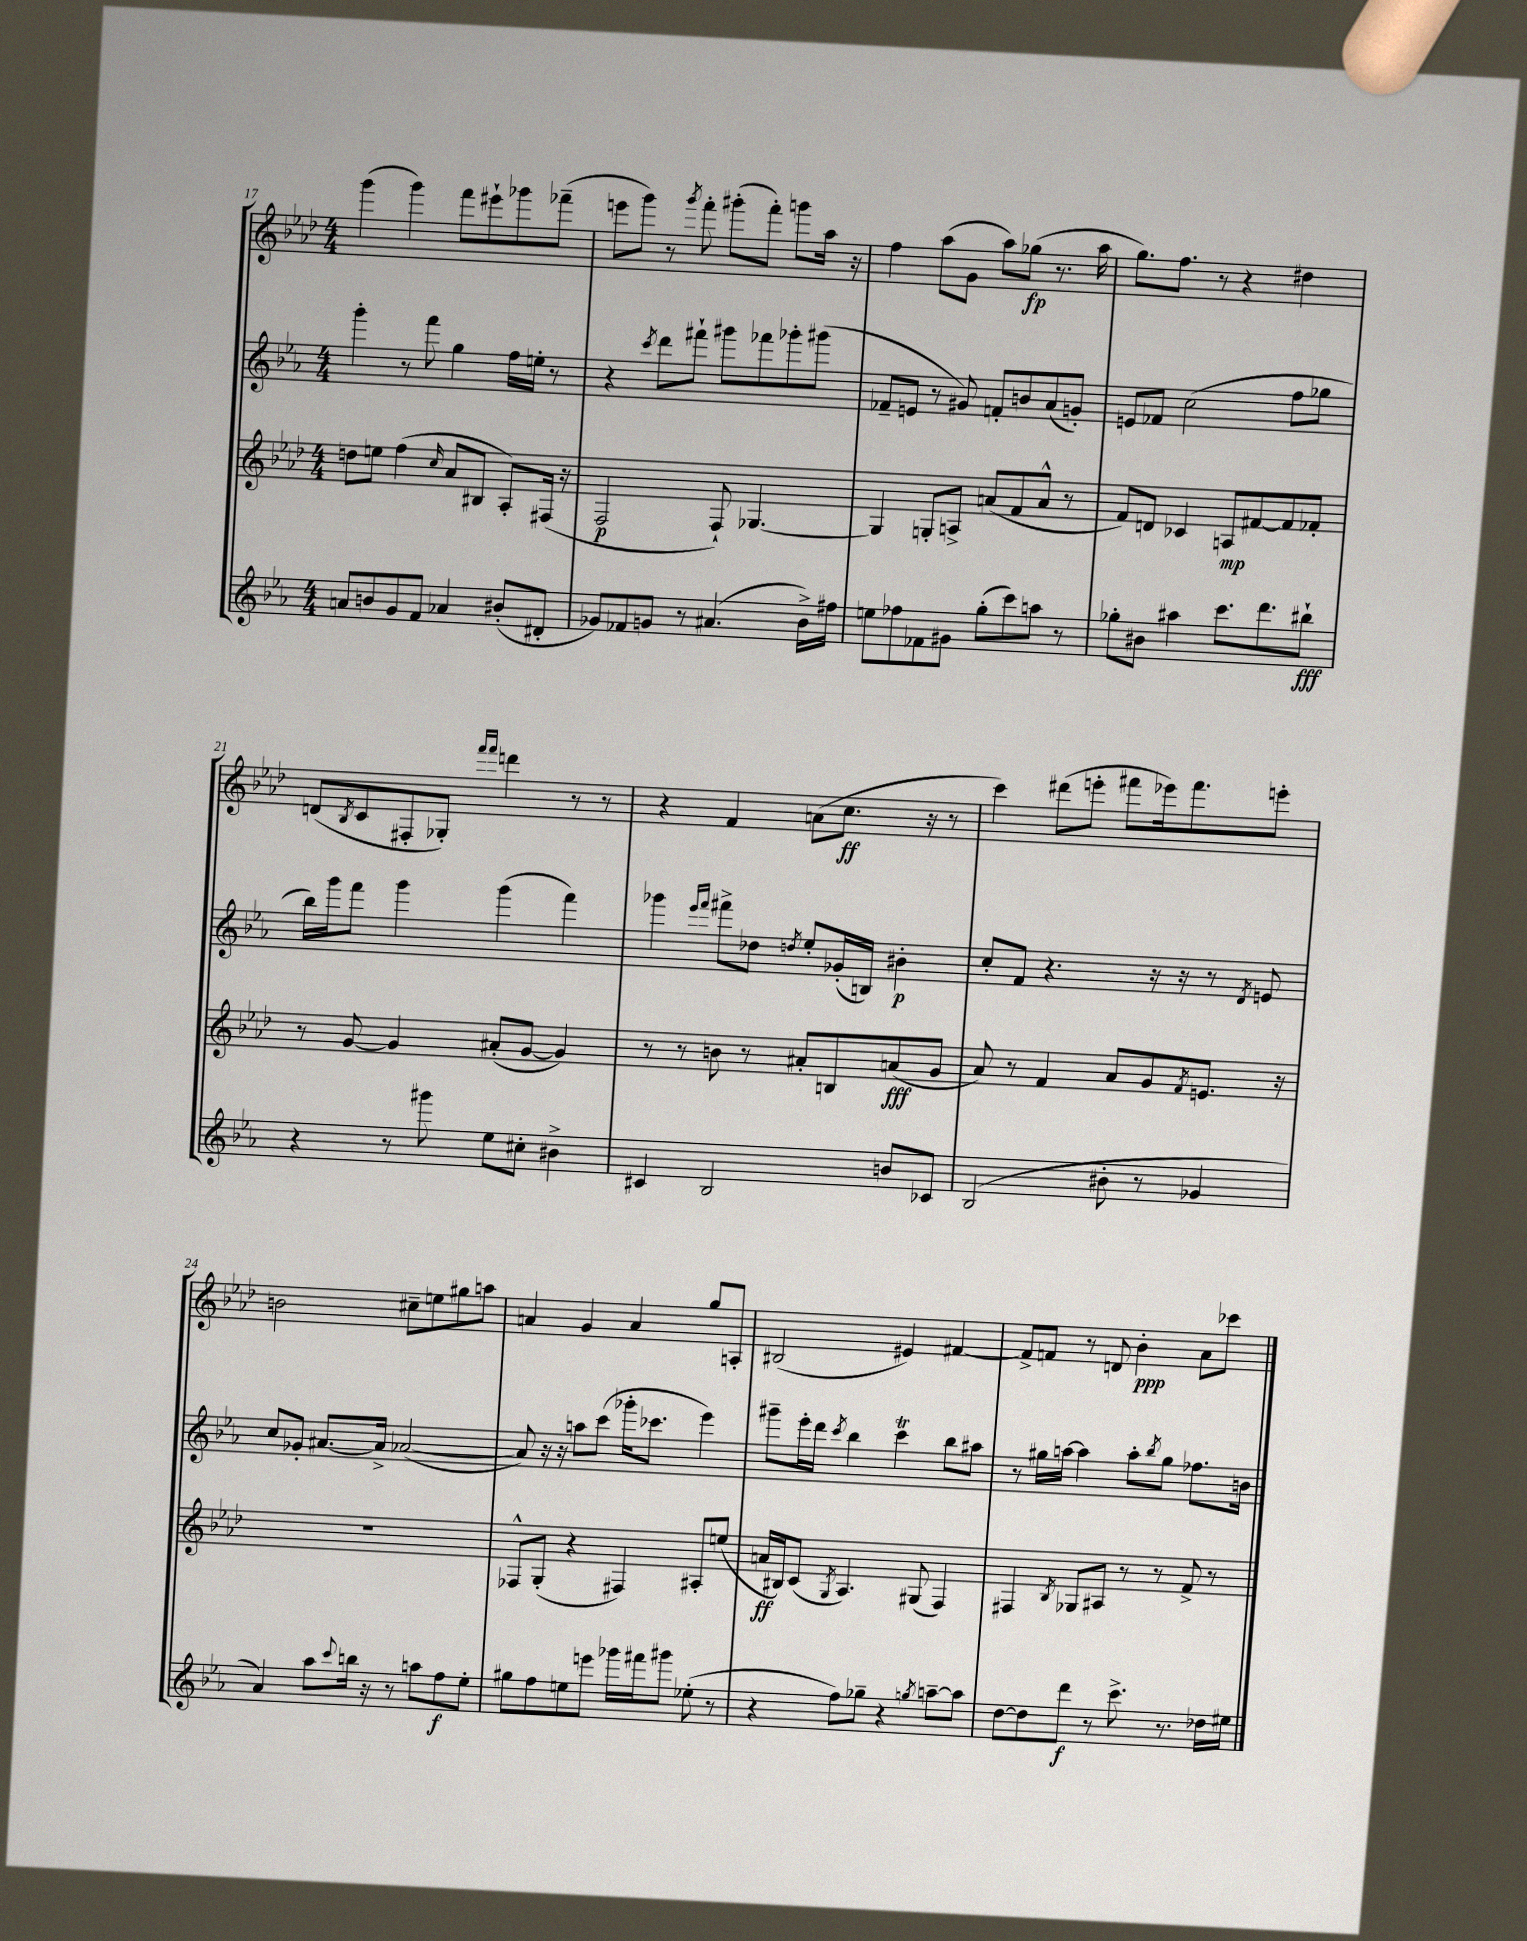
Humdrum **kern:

**kern	**kern	**kern	**kern
*staff4	*staff3	*staff2	*staff1
*clefG2	*clefG2	*clefG2	*clefG2
*k[b-e-a-]	*k[b-e-a-d-]	*k[b-e-a-]	*k[b-e-a-d-]
*M4/4	*M4/4	*M4/4	*M4/4
8a	8dd	4ggg'	(4ggg
8b	8ee	.	.
8g	(4ff	8r	4ggg)
8f	.	8fff	.
.	16qqcc	.	.
4a-	8a-	4gg	8fff
.	8B#	.	8eee#`
(8b#'	8A-')	16ff	8ggg-
.	.	16ee'	.
8d#'	(16F#	8r	(8fff-~
.	16r	.	.
=	=	=	=
8g-)	2F	4r	8eee
8f-	.	.	8ggg)
.	.	8qccc	.
8g	.	8ddd	8r
.	.	.	8qggg
8r	.	8fff#`	8fff'
(4.a#	8F`)	8ggg#	(8ggg#'
.	[4.G-	8fff-	8fff')
.	.	8ggg-'	8ggg
16b-^)	.	(8ggg#	16aa-
16ff#	.	.	16r
=	=	=	=
8ee	4G-]	8f-~	4ff
8ff-	.	8e	.
8f-	8G'	8r	(8aa-
8g#	8A^	8g#)	8g
(8gg'	(8a	8f'	8aa-)
8ccc)	8f	8b	(8gg-
8aa	8a^^	(8a-	8.r
8r	8r	8g')	.
.	.	.	16aa-
=	=	=	=
8gg-'	8f)	8e	8.gg)
8b#	8d	8f-	.
.	.	.	8.ff
4aa#	4c-	(2cc	.
.	.	.	8r
8.ccc	8A	.	4r
.	[8f#	.	.
8.ddd	.	.	.
.	8f#]	8ff	4dd#
8bb#`	8f-'	8gg-	.
=	=	=	=
4r	8r	16bb-)	(8d
.	.	16ggg	.
.	.	.	8qB-
.	[8g	8fff	8c
8r	4g]	4ggg	8F#'
8ggg#	.	.	8G-')
.	.	.	16qqfff
.	.	.	16qqfff
8ee-	(8a#'	(4ggg	4ddd
8cc#'	[8g	.	.
4b#^	4g])	4fff)	8r
.	.	.	8r
=	=	=	=
4c#	8r	4ggg-	4r
.	8r	.	.
.	.	16qqeee-	.
.	.	16qqfff	.
2B-	8b	8fff#^	4f
.	8r	8dd-	.
.	.	8qdd	.
.	8a#'	8ee-'	(8a
.	8B	(16g-'	8.cc
.	.	16B)	.
8b	(8a	4b#'	.
.	.	.	16r
8c-	8g	.	8r
=	=	=	=
(2B-	8a-)	8cc'	4ccc)
.	8r	8f	.
.	4f	4.r	(8ddd#
.	.	.	8eee'
8b#'	8a-	.	8fff#
8r	8g	16r	16eee-)
.	.	16r	8.fff#
.	8qf	.	.
4g-	8.e	8r	.
.	.	8qd	.
.	.	8e	8eee'
.	16r	.	.
=	=	=	=
4a-)	1r	8cc	2b
.	.	8g-'	.
8aa-	.	[8.a#	.
8qqccc	.	.	.
16bb	.	.	.
16r	.	16a#^]	.
8r	.	([2a-	8cc#~
8aa	.	.	8ee
8ff	.	.	8gg#
8ee-'	.	.	8aa
=	=	=	=
8gg#	8F-^^	8a-])	4a
8ff	(8G'	16r	.
.	.	16r	.
8ee	4r	8aa	4g
8eee	.	(8ccc	.
16ggg-	4F#)	16ggg-'	4a
16fff#	.	8.ccc-	.
8ggg#	.	.	.
(8ee-'	8A#'	4eee-)	8gg
8r	(8ee	.	8A'
=	=	=	=
4r	16a	8ggg#~	(2B#
.	16B#)	.	.
.	(8c	16eee-'	.
.	.	16ddd	.
.	8qG	8qccc	.
8ff)	4.A-)	4bb-	.
8gg-~	.	.	.
4r	.	4ccc	4e#)
.	(8G#	.	.
8qgg	.	.	.
[8aa~	4F)	8bb-	[4f#
8aa]	.	8aa#	.
=	=	=	=
[8dd	4F#	8r	8f#^]
8dd]	.	16gg#	8f
.	.	[16aa	.
.	8qB-	.	.
8ddd	8G-	4aa]	8r
8r	8A#	.	8d
8.ccc^	8r	8aa'	4b-'
.	.	8qbb-	.
.	8r	8gg#	.
8.r	.	.	.
.	8f^	8.ff-	8a-
16dd-	8r	.	8ccc-
16ee#	.	16b	.
==	==	==	==
*-	*-	*-	*-
